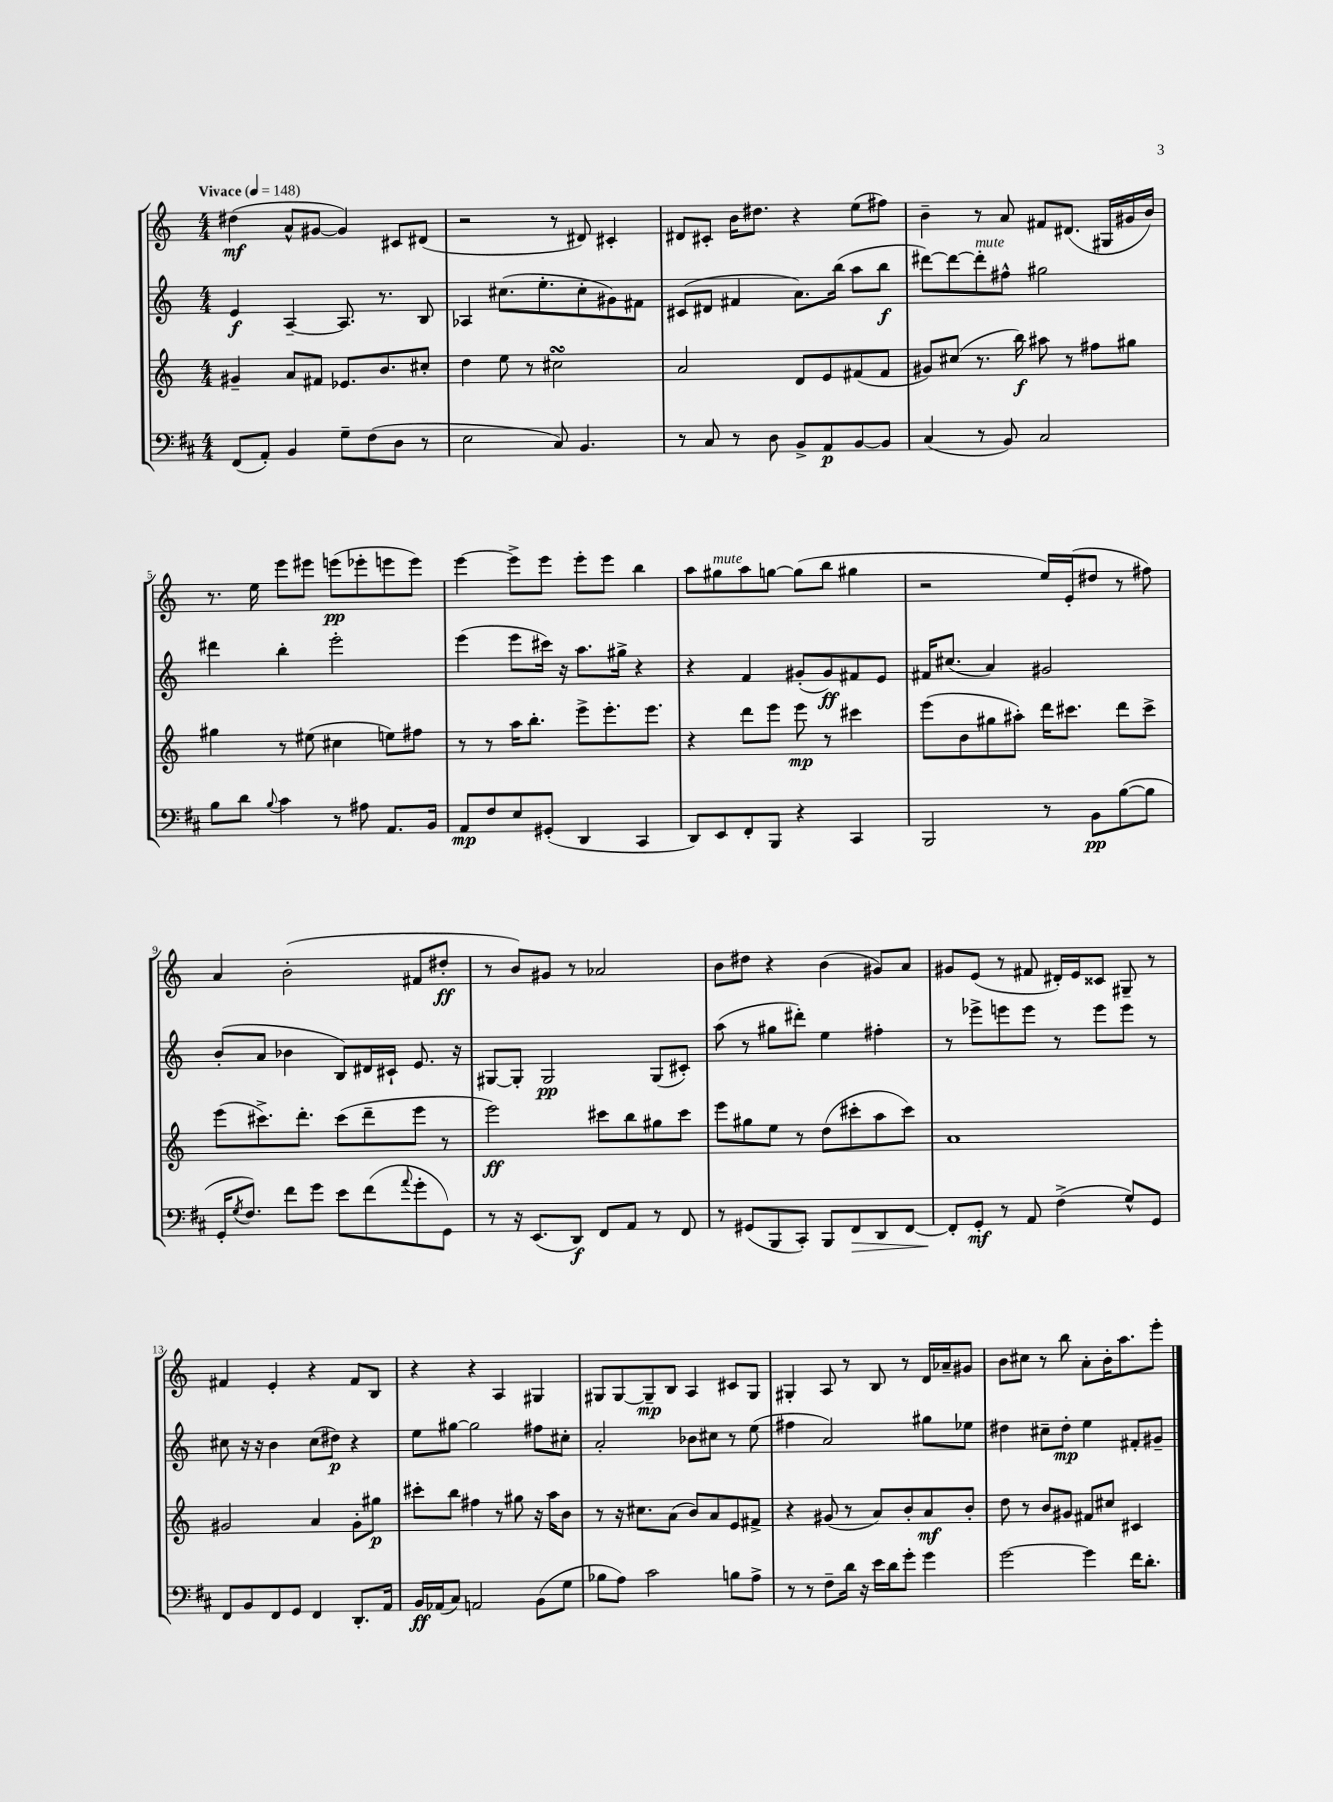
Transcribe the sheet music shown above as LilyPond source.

<<
\new StaffGroup <<
\new Staff = "s0" {
    \clef treble \key c \major \numericTimeSignature \time 4/4 \tempo "Vivace" 4 = 148
    dis''4\mf( a'8-^ gis'8~ gis'4) cis'8 dis'8( |
    r2 r8 dis'8) cis'4-. |
    dis'8 cis'8-. b'16 dis''8. r4 e''8( fis''8) |
    b'4-- r8 a'8 fis'8 dis'8.( gis16 gis'16 b'16) |
    r8. e''16 e'''8 eis'''8 e'''8\pp( ees'''8-. e'''8 e'''8) |
    e'''4~ e'''8-> e'''8 e'''8-. e'''8 b''4 |
    a''8 gis''8^\markup { \italic "mute" } a''8 g''8~ g''8( b''8 gis''4 |
    r2 e''16) e'16-.( dis''8 r8 fis''8) |
    a'4 b'2-.( fis'8 dis''8-.\ff |
    r8 b'8) gis'8 r8 aes'2 |
    b'8 dis''8 r4 b'4( gis'8) a'8 |
    gis'8 e'8( r8 fis'8 dis'16-.) e'16 cisis'8 gis8-- r8 |
    fis'4 e'4-. r4 fis'8 b8 |
    r4 r4 a4 gis4 |
    gis8 gis8~ gis8--\mp b8 a4 cis'8 gis8 |
    gis4-. a8 r8 b8 r8 d'16 aes'16-- gis'8 |
    b'8 cis''8 r8 b''8 a'8-. b'16-. a''8. e'''8-. \bar "|." |
}
\new Staff = "s1" {
    \clef treble \key c \major \numericTimeSignature \time 4/4
    e'4\f a4~-- a8. r8. b8 |
    aes4 cis''8.( e''8.-. cis''8-. gis'8) fis'8 |
    cis'8( dis'8 fis'4 a'8.) b''16( a''8 b''8\f |
    dis'''8~) dis'''8~ dis'''8-.^\markup { \italic "mute" } fis''8-^ gis''2 |
    dis'''4 b''4-. e'''2-. |
    e'''4( e'''8 cis'''16) r16 a''8. gis''16-> r4 |
    r4 f'4 gis'8-.( gis'8\ff) fis'8 e'8 |
    fis'16 cis''8.( a'4) gis'2 |
    b'8-.( a'8 bes'4 b8) dis'16 cis'16-! e'8. r16 |
    gis8~ gis8-. gis2\pp gis8( cis'8-.) |
    a''8( r8 gis''8 dis'''8-.) e''4 fis''4-. |
    r8 ees'''8-> e'''8 e'''8 r8 e'''8 e'''8 r8 |
    cis''8 r16 r16 b'4 cis''8( dis''8\p) r4 |
    e''8 gis''8~ gis''2 fis''8 cis''8-. |
    a'2-. bes'8 cis''8 r8 e''8( |
    fis''4 a'2) gis''8 ees''8 |
    dis''4 cis''8-- dis''8-.\mp e''4 fis'8-. gis'8-- \bar "|." |
}
\new Staff = "s2" {
    \clef treble \key c \major \numericTimeSignature \time 4/4
    gis'4-- a'8 fis'8 ees'8. b'8. cis''8-. |
    d''4 e''8 r8 cis''2\turn |
    a'2 d'8 e'8 fis'8( fis'8 |
    gis'8) cis''8( r8. b''16\f) ais''8 r8 fis''8 gis''8 |
    gis''4 r8 eis''8( cis''4 e''8) fis''8 |
    r8 r8 a''16 b''8.-. e'''8-> e'''8.-. e'''8. |
    r4 d'''8 e'''8 e'''8\mp r8 cis'''4 |
    e'''8( b'8 gis''8 ais''8-.) d'''16 cis'''8. d'''8 cis'''8-> |
    e'''8( cis'''8.->) d'''8.-. cis'''8( d'''8-- e'''8 r8 |
    e'''2\ff) cis'''8 b''8 gis''8 cis'''8 |
    e'''8 gis''8 e''8 r8 d''8( cis'''8-. a''8 cis'''8) |
    a'1 |
    gis'2 a'4 gis'8-. gis''8\p |
    cis'''8-. b''8 fis''4 r8 gis''8 r16 a''16 b'8 |
    r8 r16 cis''8. a'8( b'8) a'8 e'8 fis'8-> |
    r4 gis'8( r8 a'8) b'8-. a'8\mf b'8-. |
    d''8 r8 b'8 gis'8 fis'8 cis''8 cis'4 \bar "|." |
}
\new Staff = "s3" {
    \clef bass \key d \major \numericTimeSignature \time 4/4
    fis,8( a,8-.) b,4 g8-- fis8( d8 r8 |
    e2 cis8) b,4. |
    r8 cis8 r8 d8 b,8-> a,8\p b,8~ b,8 |
    cis4( r8 b,8) cis2 |
    b8 d'8 \appoggiatura { b8 } cis'4 r8 ais8 a,8. b,16 |
    a,8\mp fis8 e8 gis,8-.( d,4 cis,4 |
    d,8) e,8 fis,8-. b,,8 r4 cis,4 |
    b,,2 r8 b,8\pp b8~( b8 |
    g,16-. \acciaccatura { g8 } fis8.) fis'8 g'8 e'8 fis'8( \appoggiatura { a'8 } g'8-. g,8) |
    r8 r16 e,8.( d,8\f) fis,8 a,8 r8 fis,8 |
    r8 gis,8( b,,8 cis,8-.) b,,8 fis,8\> d,8 fis,8~ |
    fis,8-.\! g,8-.\mf r8 a,8 fis4->( g8-^) g,8 |
    fis,8 b,8 fis,8 g,8 fis,4 d,8.-. a,16 |
    b,16\ff aes,16( cis8) a,2 b,8( g8 |
    bes8 a8) cis'2 b8 a8-> |
    r8 r8 fis8-- d'16 r16 e'16 d'16 g'8-. g'4 |
    g'2~ g'4 fis'16 d'8.-. \bar "|." |
}
>>
>>
